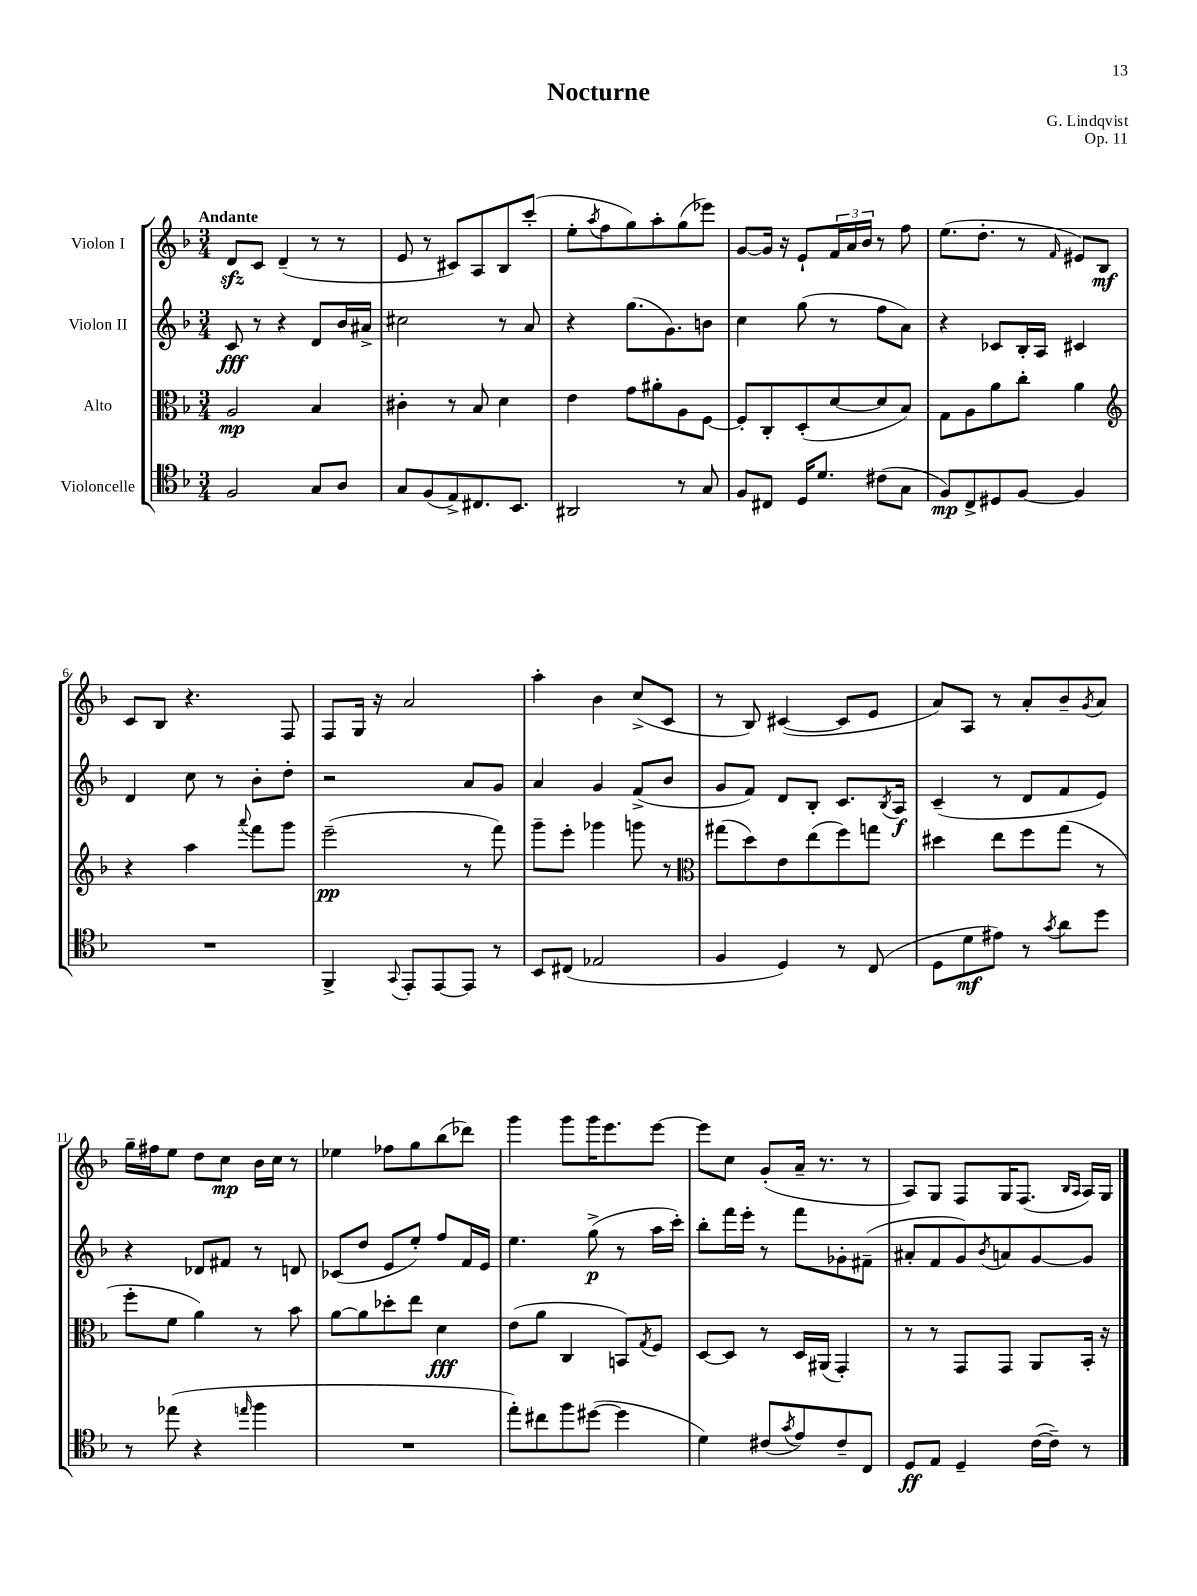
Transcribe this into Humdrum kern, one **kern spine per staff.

**kern	**kern	**kern	**kern
*staff4	*staff3	*staff2	*staff1
*clefC4	*clefC3	*clefG2	*clefG2
*k[b-]	*k[b-]	*k[b-]	*k[b-]
*M3/4	*M3/4	*M3/4	*M3/4
2F	2A	8c	8d
.	.	8r	8c
.	.	4r	(4d~
8G	4B-	8d	8r
8A	.	16b-	8r
.	.	16a#^	.
=	=	=	=
8G	4c#'	2cc#	8e
(8F	.	.	8r
8E^)	8r	.	8c#)
8.C#	8B-	.	8A
.	4d	8r	8B-
8.BB-	.	.	.
.	.	8a	(8ccc'
=	=	=	=
2AA#	4e	4r	8ee'
.	.	.	8qaa
.	.	.	8ff
.	8g	(8.gg	8gg)
.	8a#'	.	8aa'
.	.	8.g)	.
8r	8A	.	(8gg
8G	[8F	8b	8eee-)
=	=	=	=
8F	8F']	4cc	[8g
8C#	8C'	.	16g]
.	.	.	16r
16D	(8D'	(8gg	8e`
8.d	.	.	.
.	[8d	8r	24f
.	.	.	24a
.	.	.	24b-
(8c#	8d]	8ff	8r
8G	8B-)	8a)	8ff
=	=	=	=
8F)	8G	4r	(8.ee
8C^	8A	.	.
.	.	.	8.dd'
8D#	8a	8c-	.
[8F	8cc'	16B-'	8r
.	.	16A	.
.	.	.	16qqf
4F]	4a	4c#	8e#)
.	.	.	8B-
=	=	=	=
*	*clefG2	*	*
2.r	4r	4d	8c
.	.	.	8B-
.	4aa	8cc	4.r
.	.	8r	.
.	8qqaaa	.	.
.	8fff	8b-'	.
.	8ggg	8dd'	8F
=	=	=	=
4FF^	(2eee~	2r	8F
.	.	.	16G
.	.	.	16r
8qqGG	.	.	.
8EE'	.	.	2a
[8EE	.	.	.
8EE]	8r	8a	.
8r	8fff)	8g	.
=	=	=	=
8BB-	8ggg~	4a	4aa'
(8C#	8eee'	.	.
2E-	4ggg-	4g	4b-
.	8ggg	(8f^	(8cc^
.	8r	8b-	8c
=	=	=	=
*	*clefC3	*	*
4F	(8gg#	8g	8r
.	8dd)	8f)	8B-)
4D)	8e	8d	([4c#
.	(8ee	8B-'	.
8r	8ff)	8.c	8c#]
(8C	8gg	.	8e
.	.	8qB-	.
.	.	16A	.
=	=	=	=
8D	4dd#	(4c~	8a)
8d	.	.	8A
8e#)	8ee	8r	8r
8r	8ff	8d	8a'
8qg	.	.	.
8a	(8gg	8f	8b-~
.	.	.	8qg
8dd	8r	8e)	8a
=	=	=	=
8r	8ff'	4r	16gg~
.	.	.	16ff#
(8ee-	8f	.	8ee
4r	4a)	8d-	8dd
.	.	8f#	8cc
16qqee	.	.	.
4ff	8r	8r	16b-
.	.	.	16cc
.	8b-	8d	8r
=	=	=	=
2.r	[8a	(8c-	4ee-
.	8a]	8dd	.
.	8dd-'	8e	8ff-
.	8ee	8ee')	8gg
.	4d	8ff	(8bb-
.	.	16f	8ddd-)
.	.	16e	.
=	=	=	=
8ee')	(8e	4.ee	4ggg
8cc#	8a	.	.
8ff	4C	.	8ggg
([8dd#	.	(8gg^	16ggg
.	.	.	8.eee
4dd#]	8BB)	8r	.
.	8qG	.	.
.	8F	16aa	[8eee
.	.	16ccc')	.
=	=	=	=
4d)	[8D	8bb-'	8eee]
.	8D]	16fff	8cc
.	.	16eee'	.
(8c#	8r	8r	(8g'
8qg	.	.	.
8e)	16D	8fff	16a~
.	(16AA#	.	8.r
8c#~	4GG')	8g-'	.
8C	.	(8f#~	8r
=	=	=	=
8D	8r	8a#'	8A)
8E	8r	8f	8G
4D~	8GG	8g)	8F
.	.	8qb-	.
.	8GG	8a	16G
.	.	.	(8.F
([16c	8AA	[8g	.
16c~])	.	.	.
.	.	.	16qqB-
.	.	.	16qqA
8r	16BB-'	8g]	16A)
.	16r	.	16G
==	==	==	==
*-	*-	*-	*-
